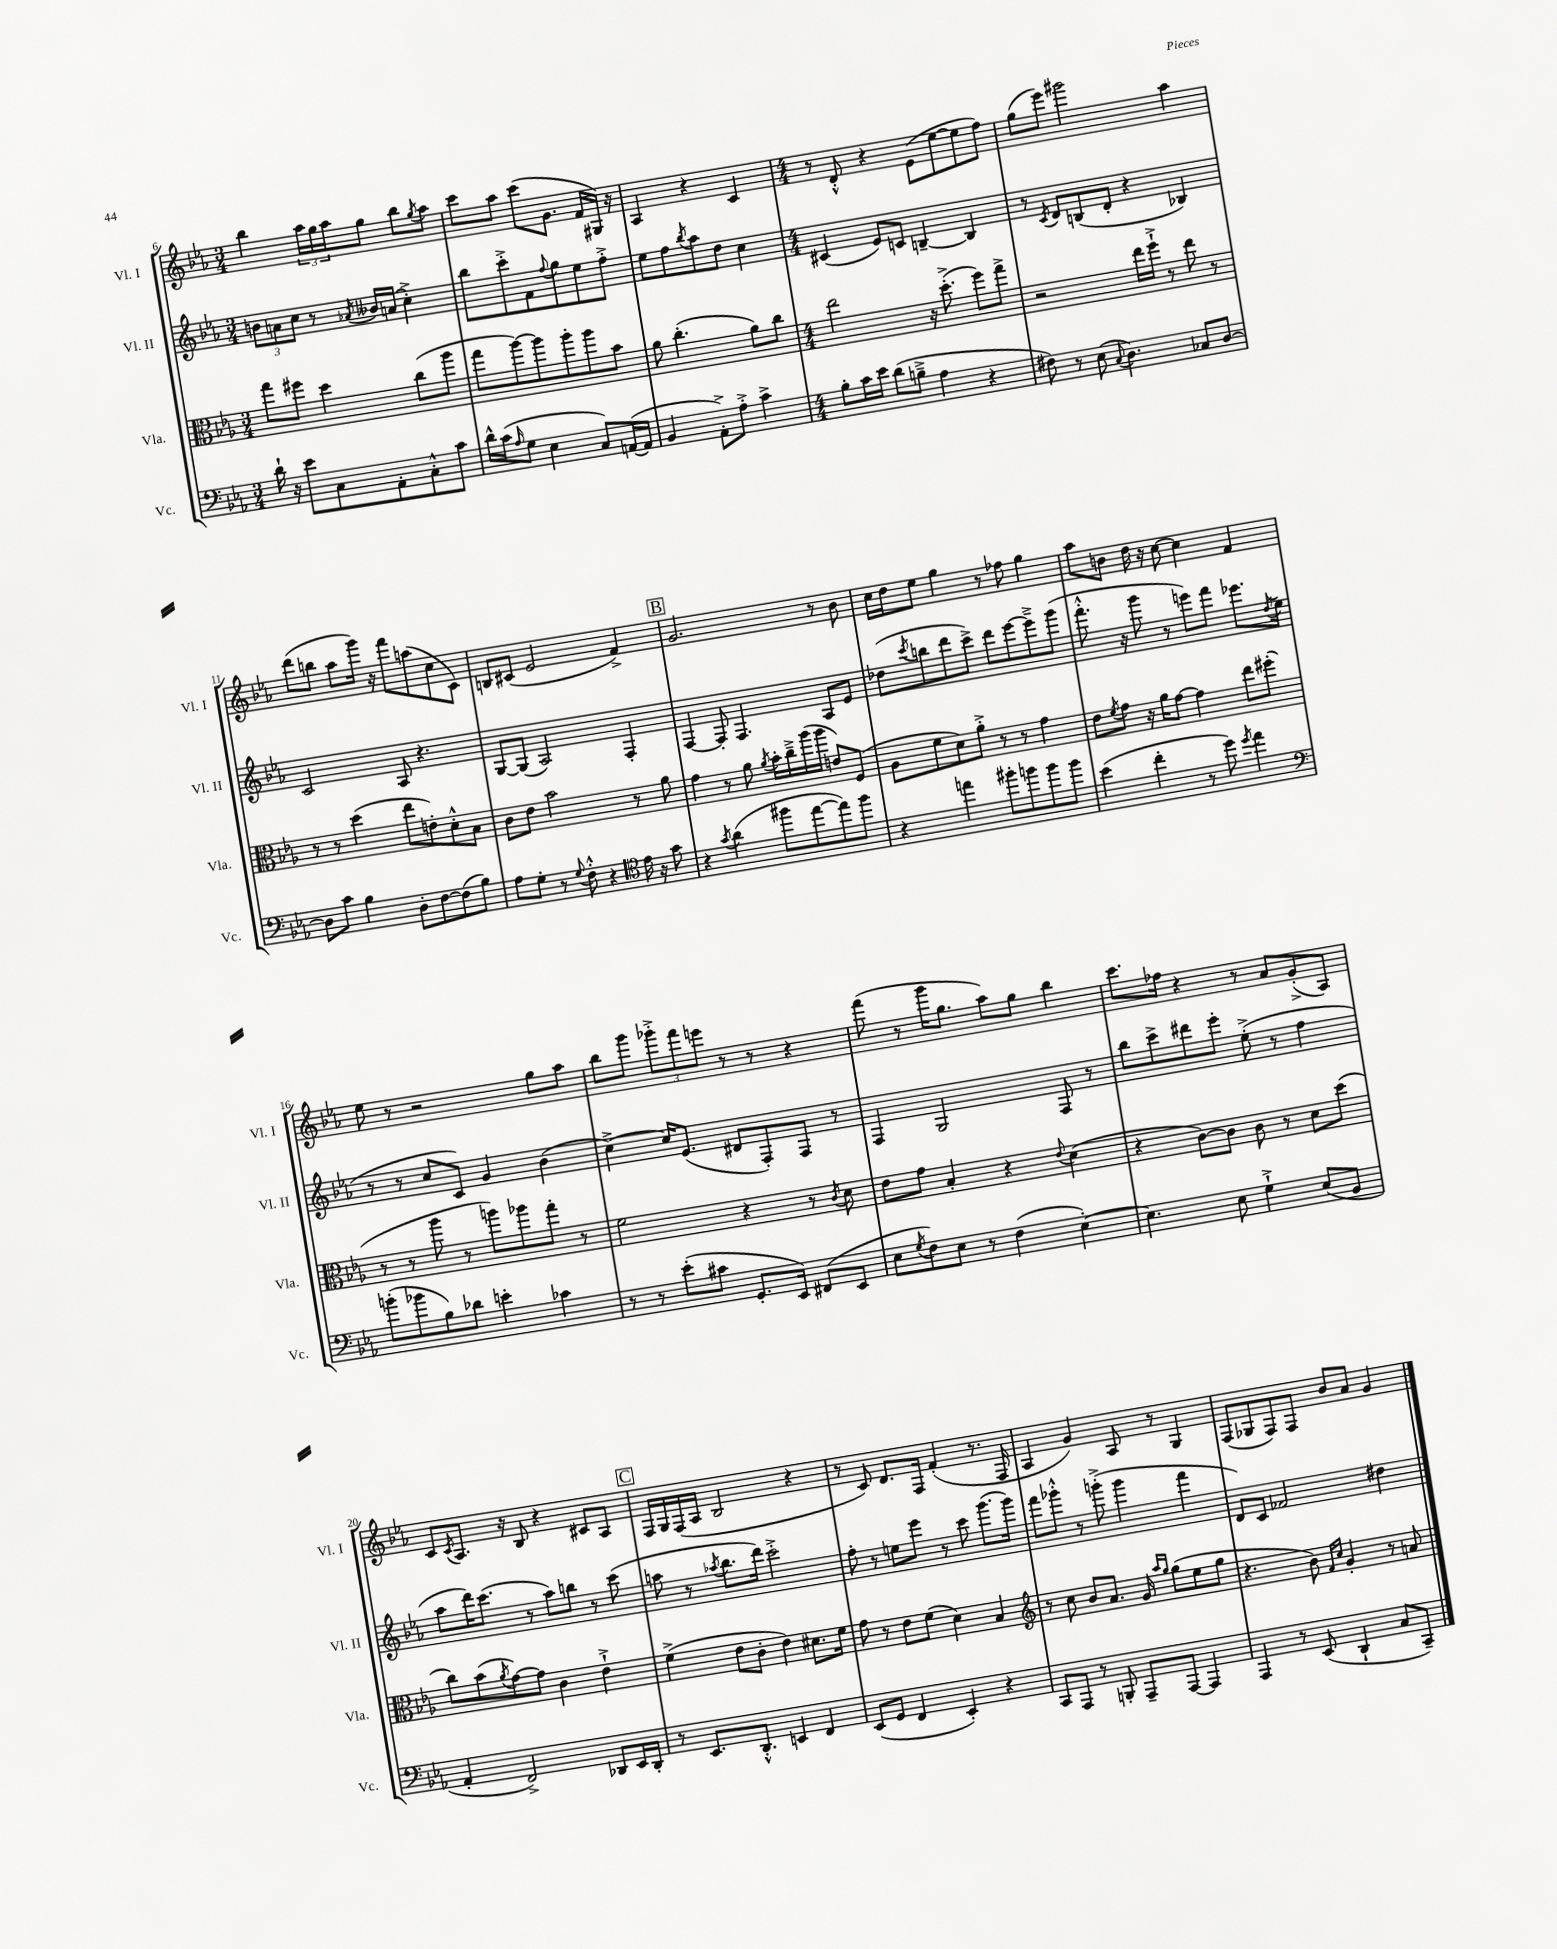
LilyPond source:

<<
\new StaffGroup <<
\new Staff = "s0" \with { instrumentName = "Vl. I" shortInstrumentName = "Vl. I" } {
    \clef treble \key ees \major \numericTimeSignature \time 3/4
    bes''4 \tuplet 3/2 { aes''16 g''16 aes''16 } g''8 bes''8 \acciaccatura { g''8 } aes''8 |
    c'''8 aes''8 c'''8( g'8. f'16 gis16) r16 |
    aes4 r4 c'4 |
    \numericTimeSignature \time 4/4 r8 d'8-.-^ r4 ees'8( ees''8~ ees''8 f''8) |
    g''8( ees'''8) gis'''2 aes''4 |
    d'''8( b''8 aes''8 g'''16) r16 f'''8 a''8( c''8 c'8) |
    b8 cis'8( ees'2 f'4->) |
    \mark \markup { \box "B" } g'2. r8 bes'8 |
    c''16 d''16 ees''8 g''4 r8 fes''8 g''4 |
    aes''8 b'8 d''16 r16 c''8~ c''4 f'4 |
    ees''8 r8 r2 g''8 aes''8 |
    bes''8 g'''8 \tuplet 3/2 { ges'''8-.-> f'''8 e'''8 } r8 r8 r4 |
    f'''8( r8 g'''16 g''8. aes''8) g''8 bes''4 |
    c'''8. fes''16 r4 r8 aes'8 g'8-.->( aes8) |
    c'8 \acciaccatura { c'8 } aes8. r16 bes8 r4 cis'8 aes8 |
    \mark \markup { \box "C" } f16 g16 f16( aes16 bes2 r4 |
    r8 c'8) d'8. f16 f'4-.( r8. f16 |
    aes4 g'4) aes8 r8 g4 |
    f8( ges8 f8) f8 bes'8 aes'8 g'4 \bar "|." |
}
\new Staff = "s1" \with { instrumentName = "Vl. II" shortInstrumentName = "Vl. II" } {
    \clef treble \key ees \major \numericTimeSignature \time 3/4
    \tuplet 3/2 { b'8 a'8 c''8 } r8 \acciaccatura { aes'8 } beses'16 a'16( c''4-.->) |
    bes''8 c'''8-.-> f'8 \appoggiatura { f''8 } g''8 ees''8 f''8-.-> |
    ees''8 f''8 \acciaccatura { bes''8 } aes''8 d''8 c''4 |
    \numericTimeSignature \time 4/4 cis'4( ees'8) c'8 b4~-- b4 |
    r8 \acciaccatura { c'8 } d'8 b8( d'8-. r4 bes4) |
    c'2 aes8 r4. |
    g8~ g8( aes2) f4-. |
    \mark \markup { \box "B" } f4~ f8-. f4. aes8 ees'8 |
    des''8( \acciaccatura { c'''8 } b''8 d'''8 c'''8->) d'''8 ees'''8~ ees'''8---> g'''8( |
    f'''8.-.-^ r16 g'''8 r8 e'''8) f'''8 ees'''8. \acciaccatura { d''8 } ees''16( |
    r8 r8 c''8 c'8) g'4 bes'4( |
    c''4~->) c''16 ees'8.( dis'8 f8-.) f8 r8 |
    f4 g2 f8 r8 |
    bes''8 c'''8-> dis'''8 ees'''8-. ees''8-.->( r8 f''4 |
    aes''8 d'''16) c'''8.( r8 aes''8) b''8 r8 c'''8( |
    \mark \markup { \box "C" } a''8 r8 \acciaccatura { aes''8 } bes''8. d'''16) c'''2-.-> |
    f''8-. r8 e''8 ees'''8 r8 c'''8 g'''8.( g'''16) |
    f'''8 ges'''8-.-^ r8 g'''8-.->( g'''4 f'''4 |
    d'8) c'8 fes'2 dis''4 \bar "|." |
}
\new Staff = "s2" \with { instrumentName = "Vla." shortInstrumentName = "Vla." } {
    \clef alto \key ees \major \numericTimeSignature \time 3/4
    g''8 fis''8 d''4 c''8( aes''8 |
    g''8 aes''8~) aes''8 aes''8-. aes''8 bes'8 |
    aes'8 c''4.-.( aes'8) c''8 |
    \numericTimeSignature \time 4/4 ees''2 r16 d''8.-.->( f''8) g''8-> |
    r2 ees''16 f''16-!-> r8 ees''8 r8 |
    r8 r8 d''4( ees''8 e'8-.) d'8-.-^ bes8 |
    c'8 ees'8 bes'2 r8 aes'8 |
    \mark \markup { \box "B" } g'4 r8 aes'8 \acciaccatura { aes'8 } bes'16-. c''16---> aes''16( aes''16 e'8) f8( |
    aes8 f'8 d'8) aes'8-.-> r8 r8 g'4 |
    ees'8 \acciaccatura { f'8 } g'8 r16 aes'16 g'8~ g'4 ees''8 fis''8-.( |
    r8 r8 aes''8 r8 a''8) aes''8 g''8-. r8 |
    f'2 r4 r8 \acciaccatura { c'8 } d'8 |
    ees'8 g'8 bes4-. r4 \appoggiatura { ees'8 } d'4( |
    r4 c'8~) c'8 c'8 r8 d'8 d''8( |
    c''8) bes'8( \acciaccatura { aes'8 } g'8~) g'8 c'4 ees'4-!-> |
    \mark \markup { \box "C" } f'4->( ees'8 c'8-. ees'4) dis'8. f'16 |
    g'8 r8 ees'8 f'8( d'4) bes4 |
    \clef treble r8 c''8 bes'8 aes'8. g'16 \grace { aes''16 g''16 } g''8( ees''8 g''8 |
    r4. bes'8) \grace { f'16 c''16 } g'4-. r8 a'8 \bar "|." |
}
\new Staff = "s3" \with { instrumentName = "Vc." shortInstrumentName = "Vc." } {
    \clef bass \key ees \major \numericTimeSignature \time 3/4
    d'16-! r16 ees'8 c8 aes,8-. c8-.-^ c'8 |
    d'16-^ c'16( \grace { aes16 } g8 ees4 c8) a,16~( a,16 |
    bes,4 aes,8-.->) aes8-.-> c'4-> |
    \numericTimeSignature \time 4/4 bes8-. c'16 ees'16 d'8( b8---> aes4 r4 |
    fis8) r8 ees8( \appoggiatura { c8 } d4.) ces8 d8~ |
    d8 c'8 bes4 d8-. f8~ f8( bes8) |
    aes8 g8-. r8 \appoggiatura { g8 } f8-.-^ r4 \clef tenor ees'16 r16 g'8 |
    \mark \markup { \box "B" } r4 \acciaccatura { g'8 } aes'4( fis''8 ees''8~ ees''8) fis''8 |
    r4 e''4 fis''8-. f''8 f''8 f''8 |
    bes'4( c''4-. r8 d''8) \acciaccatura { d''8 } ees''4 |
    \clef bass b'8-.( bes'8 bes8) des'8 e'4-. ces'4 |
    r8 r8 ees'8-.( cis'8 g,8.-. ees,16) fis,8( ees,8 |
    ees8 \acciaccatura { g8 } f8) ees8 r8 f4( ees4~-.) |
    ees4. ees8 g4-!-> ees8( bes,8 |
    aes,4-. f,2->) des,8 ees,16 des,16-. |
    \mark \markup { \box "C" } r8 ees,8. d,8.-.-^ e,4 f,4 |
    ees,8( g,8 f,4 ees,4-.) r4 |
    c,8 aes,,8 r8 b,,8-. aes,,8-- aes,,8~ aes,,4 |
    aes,,4 r8 ees,8( d,4-! c8 c,8--) \bar "|." |
}
>>
>>
\layout { \context { \Score currentBarNumber = #6 } }
